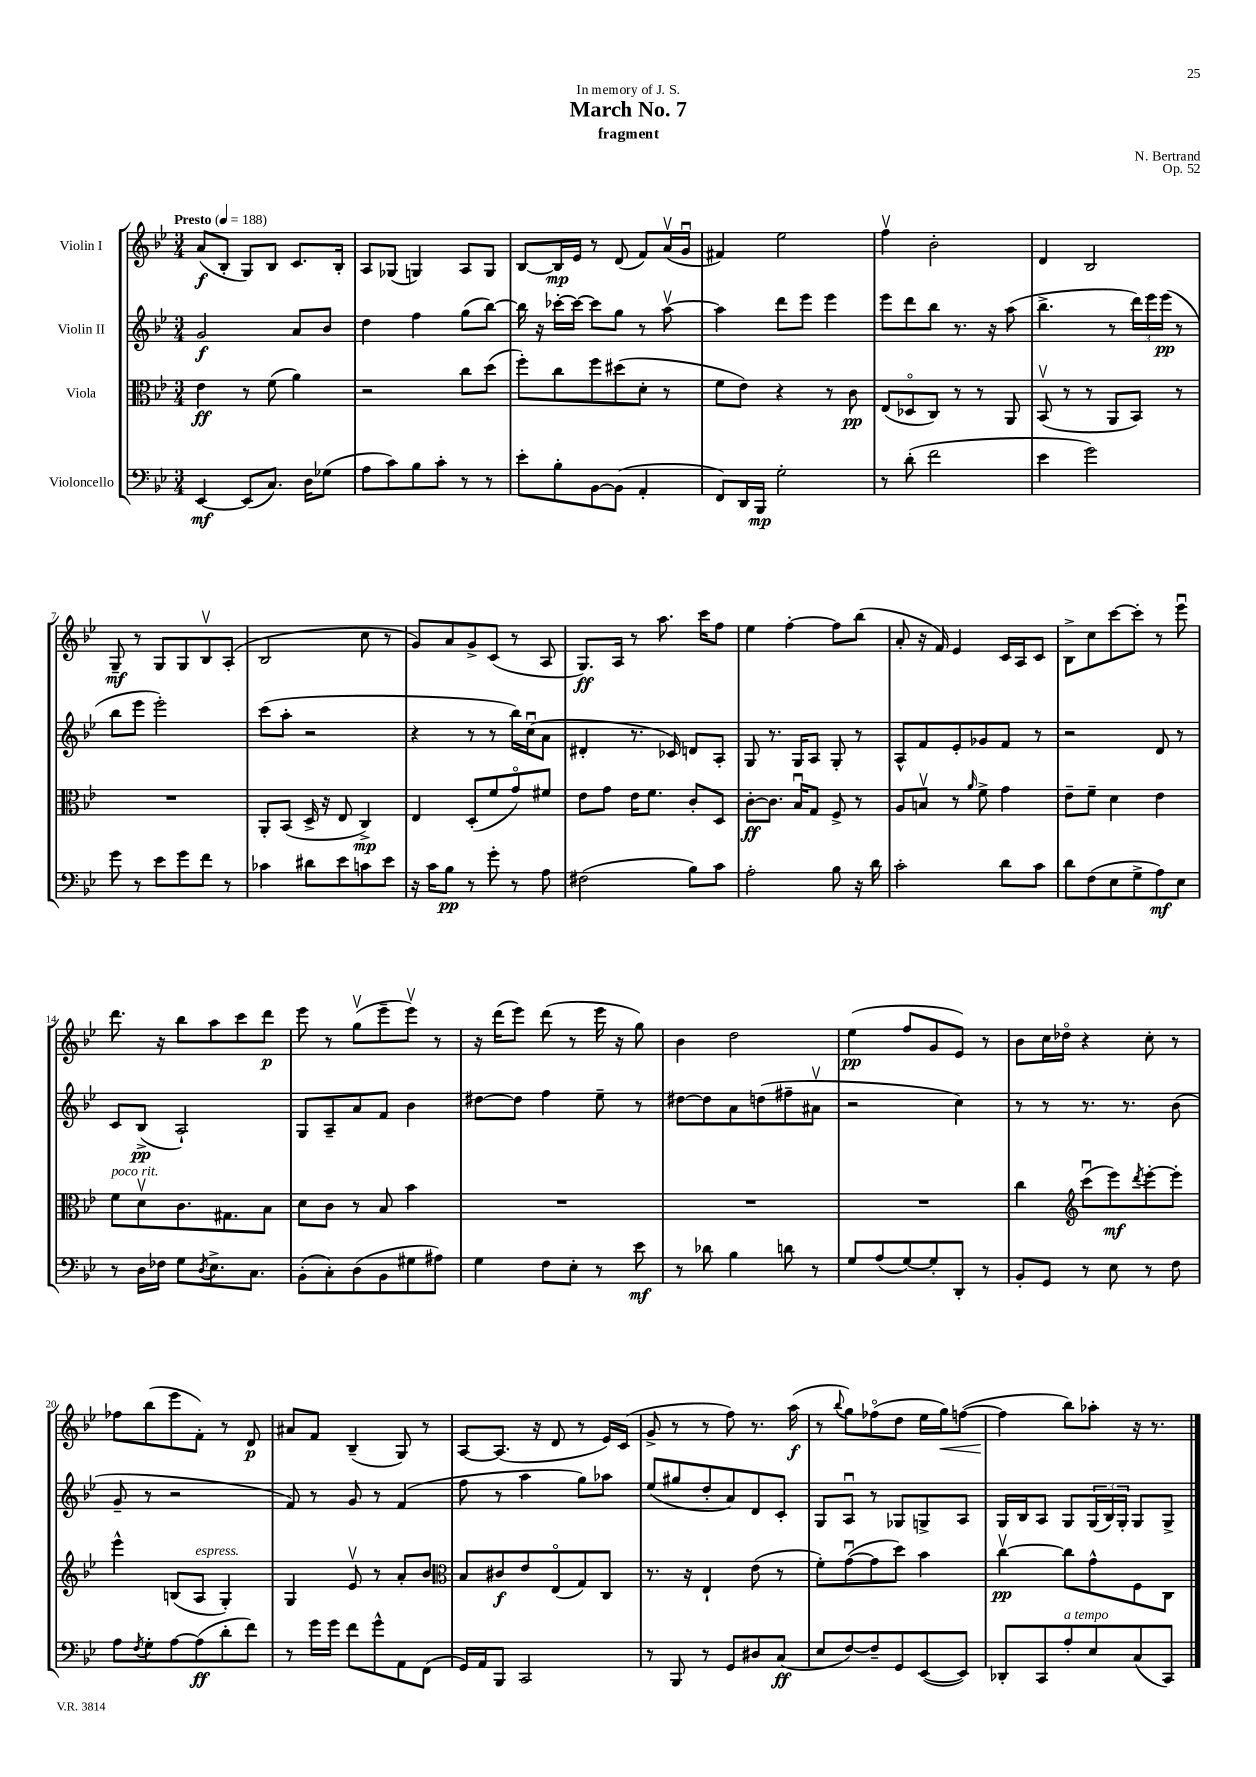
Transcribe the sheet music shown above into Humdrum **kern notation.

**kern	**kern	**kern	**kern
*staff4	*staff3	*staff2	*staff1
*clefF4	*clefC3	*clefG2	*clefG2
*k[b-e-]	*k[b-e-]	*k[b-e-]	*k[b-e-]
*M3/4	*M3/4	*M3/4	*M3/4
*MM188	*MM188	*MM188	*MM188
[4EE-/	4e-\	2g/	(8a/L
.	.	.	8B-'/J
(8EE-/]L	8r	.	8G/L)
8.C/J)	(8f\	.	8B-/J
.	4a\)	8a/L	8.c/L
16D\LK	.	.	.
(8G-\J	.	8b-/J	.
.	.	.	16B-'/Jk
=	=	=	=
8A\L	2r	4dd\	8A/L
8c\)	.	.	(8G-/J
8B-\	.	4ff\	4G/)
8c'\J	.	.	.
8r	8cc\L	(8gg\L	8A/L
8r	(8dd\J	[8bb-\J)	8G/J
=	=	=	=
8e-'\L	8ff'\L)	16bb-\]	[8B-/L
.	.	16r	.
8B-'\	8cc\	[16ccc-'\LL	16B-/]L
.	.	16ccc-\_JJ	16e-/JJ
[8BB-\	8ff\	8ccc-\]L	8r
(8BB-\]J	(8dd#\	8gg\J	(8d/
4AA'/	8d'\J	8r	8f/L)
.	8r	[8aav\	(16av/L
.	.	.	16gu/JJ
=	=	=	=
8FF/L)	8f\L	4aa\]	4f#/)
16DD/L	8e-\J)	.	.
16BBB-/JJ	.	.	.
2G'\	4r	8ddd\L	2ee-\
.	.	8eee-\J	.
.	8r	4eee-\	.
.	8c\	.	.
=	=	=	=
8r	(8E-/L	8eee-\L	4ffv\
(8d'\	8D-o/	8ddd\	.
2f\	8C/J)	8bb-\J	2b-'\
.	8r	8.r	.
.	8r	.	.
.	.	16r	.
.	8AA/	(8aa\	.
=	=	=	=
4e-\	(8BB-v/	4.bb-^\	4d/
.	8r	.	.
2g\)	8r	.	2B-/
.	8AA/L	8r	.
.	8BB-/J)	24ddd\LL)	.
.	.	24eee-\	.
.	.	(24eee-\JJ	.
.	8r	8r	.
=	=	=	=
8g\	2.r	8bb-\L	8G~/
8r	.	8eee-\J	8r
8e-\L	.	2eee-'\)	8G/L
8g\	.	.	8G/
8f\J	.	.	8B-v/
8r	.	.	(8A'/J
=	=	=	=
4c-\	8AA'/L	(8ccc\L	2B-/
.	(8BB-/J	8aa'\J	.
8d#\L	16D^/	2r	.
.	16r	.	.
8e-\	8E-/	.	.
8c\	4C^/)	.	8cc\
8e-\J	.	.	8r
=	=	=	=
16r	4E-/	4r	8g/L)
16c\LK	.	.	.
8B-\J	.	.	8a/
8r	(8D'/L	8r	8g^/
8g'\	8f/	8r	(8c/J
8r	8go/)	16bb-\LL)	8r
.	.	(16ccu\J	.
8A\	8f#/J	8a\J	8A/
=	=	=	=
(2F#\	8e-\L	4d#'/	8.G/L)
.	8g\J	.	.
.	.	.	16A/Jk
.	16e-\LK	8.r	8r
.	8.f\J	.	.
.	.	.	8.aa\
.	.	16c-/)	.
8B-\L)	8c'/L	8d/L	.
.	.	.	16ccc\LK
8c\J	8D/J	8A'/J	8ff\J
=	=	=	=
2A'\	[8c'\L	8G/	4ee-\
.	8.c\]J	8.r	.
.	.	.	[4ff'\
.	16B-u/LK	16G/LK	.
.	8G/J	8A/J	.
8B-\	8F^/	8G'/	8ff\]L
16r	8r	8r	(8bb-\J
16d\	.	.	.
=	=	=	=
2c'\	8A/L	8A^^/L	8a'/
.	8Bv/J	8f/	16r
.	.	.	16f/)
.	8r	8e-'/	4e-/
.	16qqa/	.	.
.	8f^\	8g-/	.
8d\L	4g\	8f/J	16c/LL
.	.	.	16A/J
8c\J	.	8r	8c/J
=	=	=	=
8d\L	8e-~\L	2r	8B-^\L
(8F\	8f~\J	.	8cc\
8E-\	4d\	.	[8ccc\
8G^\	.	.	8ccc'\]J
8A\)	4e-\	8d/	8r
8E-\J	.	8r	8eee-u\
=	=	=	=
8r	8f\L	8c/L	8.ddd\
16D\LL	8dv\	(8B-^/J	.
16F-\JJ	.	.	16r
8G\L	8.c\	2A`/)	8bb-\L
8qD/	.	.	.
8.E-^\	.	.	8aa\
.	8.G#\	.	.
.	.	.	8ccc\
8.C\J	.	.	.
.	8B-\J	.	8ddd\J
=	=	=	=
(8BB-'\L	8d\L	8G/L	8eee-\
8C'\)	8c\J	8A~/	8r
(8D\	8r	8a/	(8ggv\L
8BB-\	8B-/	8f/J	8eee-~\
8G#\	4b-\	4b-\	8eee-v\J)
8A#\J)	.	.	8r
=	=	=	=
4G\	2.r	[8dd#\L	16r
.	.	.	(16ddd\LK
.	.	8dd#\]J	8eee-\J)
8F\L	.	4ff\	(8ddd\
8E-'\J	.	.	8r
8r	.	8ee-~\	16eee-\
.	.	.	16r
8e-\	.	8r	8gg\)
=	=	=	=
8r	2.r	[8dd#\L	4b-\
8d-\	.	8dd#\]	.
4B-\	.	8a\	2dd\
.	.	(8dd\	.
8d\	.	8ff#~\	.
8r	.	8a#v\J	.
=	=	=	=
8G/L	2.r	2r	(4ee-\
(8A/	.	.	.
[8G/)	.	.	8ff/L
8G'/]	.	.	8g/
8DD'/J	.	4cc\)	8e-/J)
8r	.	.	8r
=	=	=	=
8BB-'/L	4cc\	8r	8b-\L
8GG/J	.	8r	16cc\L
.	.	.	16dd-o\JJ
*	*clefG2	*	*
8r	(8cccu\L	8.r	4r
8E-\	8eee-\)	.	.
.	.	8.r	.
.	8qddd/	.	.
8r	[8eee-'\	.	8cc'\
8F\	8eee-'\]J	(8b-\	8r
=	=	=	=
8A\L	4eee-^^\	8g~/	8ff-\L
8qF/	.	.	.
8G'\	.	8r	(8bb-\
[8A\	(8B/L	2r	8eee-\
(8A\]	8A/J	.	8f'\J)
8d'\	4G'/)	.	8r
8f\J)	.	.	8d/
=	=	=	=
8r	4G/	8f/)	8a#/L
16g\LL	.	8r	8f/J
16g\JJ	.	.	.
8f\L	8e-v/	8g/	(4B-~/
8g^^\	8r	8r	.
8AA\	8a'/L	(4f/	8G/)
(8FF\J	8b-/J	.	8r
=	=	=	=
*	*clefC3	*	*
16GG/LL)	8B-/L	8ff\	[8A/L
16AA/J	.	.	.
8BBB-/J	8c#/	8r	(8.A/]J
2CC/	8e-/	4aa\	.
.	.	.	16r
.	(8E-o/	.	8d/
.	8G/)	8gg\L)	8r
.	8C/J	8aa-\J	16e-/LL)
.	.	.	(16c/JJ
=	=	=	=
8r	8.r	(8ee-/L	8g^/
8BBB-/	.	8gg#/	8r
.	16r	.	.
8r	4E-`/	8dd'/	8r
8GG/L	.	8a/)	8ff\)
8D#/	(8e-\	8d/	8.r
(8C/J	8r	8c'/J	.
.	.	.	(16aa\
=	=	=	=
8E-/L	8f'\L)	8G/L	8r
.	.	.	8qqbb-/
[8F/)	([8gu\	8Au/J	8gg\L)
8F~/]	8g\]	8r	(8ff-o\
8GG/	8dd\J)	8G-/L	8dd\J
([8EE-/	4b-\	8G^/	16ee-\LL
.	.	.	16gg\J)
8EE-/]J)	.	8A/J	([8ff\J
=	=	=	=
8DD-'/L	[4ccv\	16G/LL	4ff\]
.	.	16B-/J	.
8CC/	.	8A/J	.
8A'/	8cc\]L	8G/L	8bb-\L)
8E-/	8g^^\	(24G/L	8aa-'\J
.	.	24B-/)	.
.	.	24G'/JJ	.
(8C/	8F\	8G/L	16r
.	.	.	8.r
8CC/J)	8C\J	8G^/J	.
==	==	==	==
*-	*-	*-	*-
